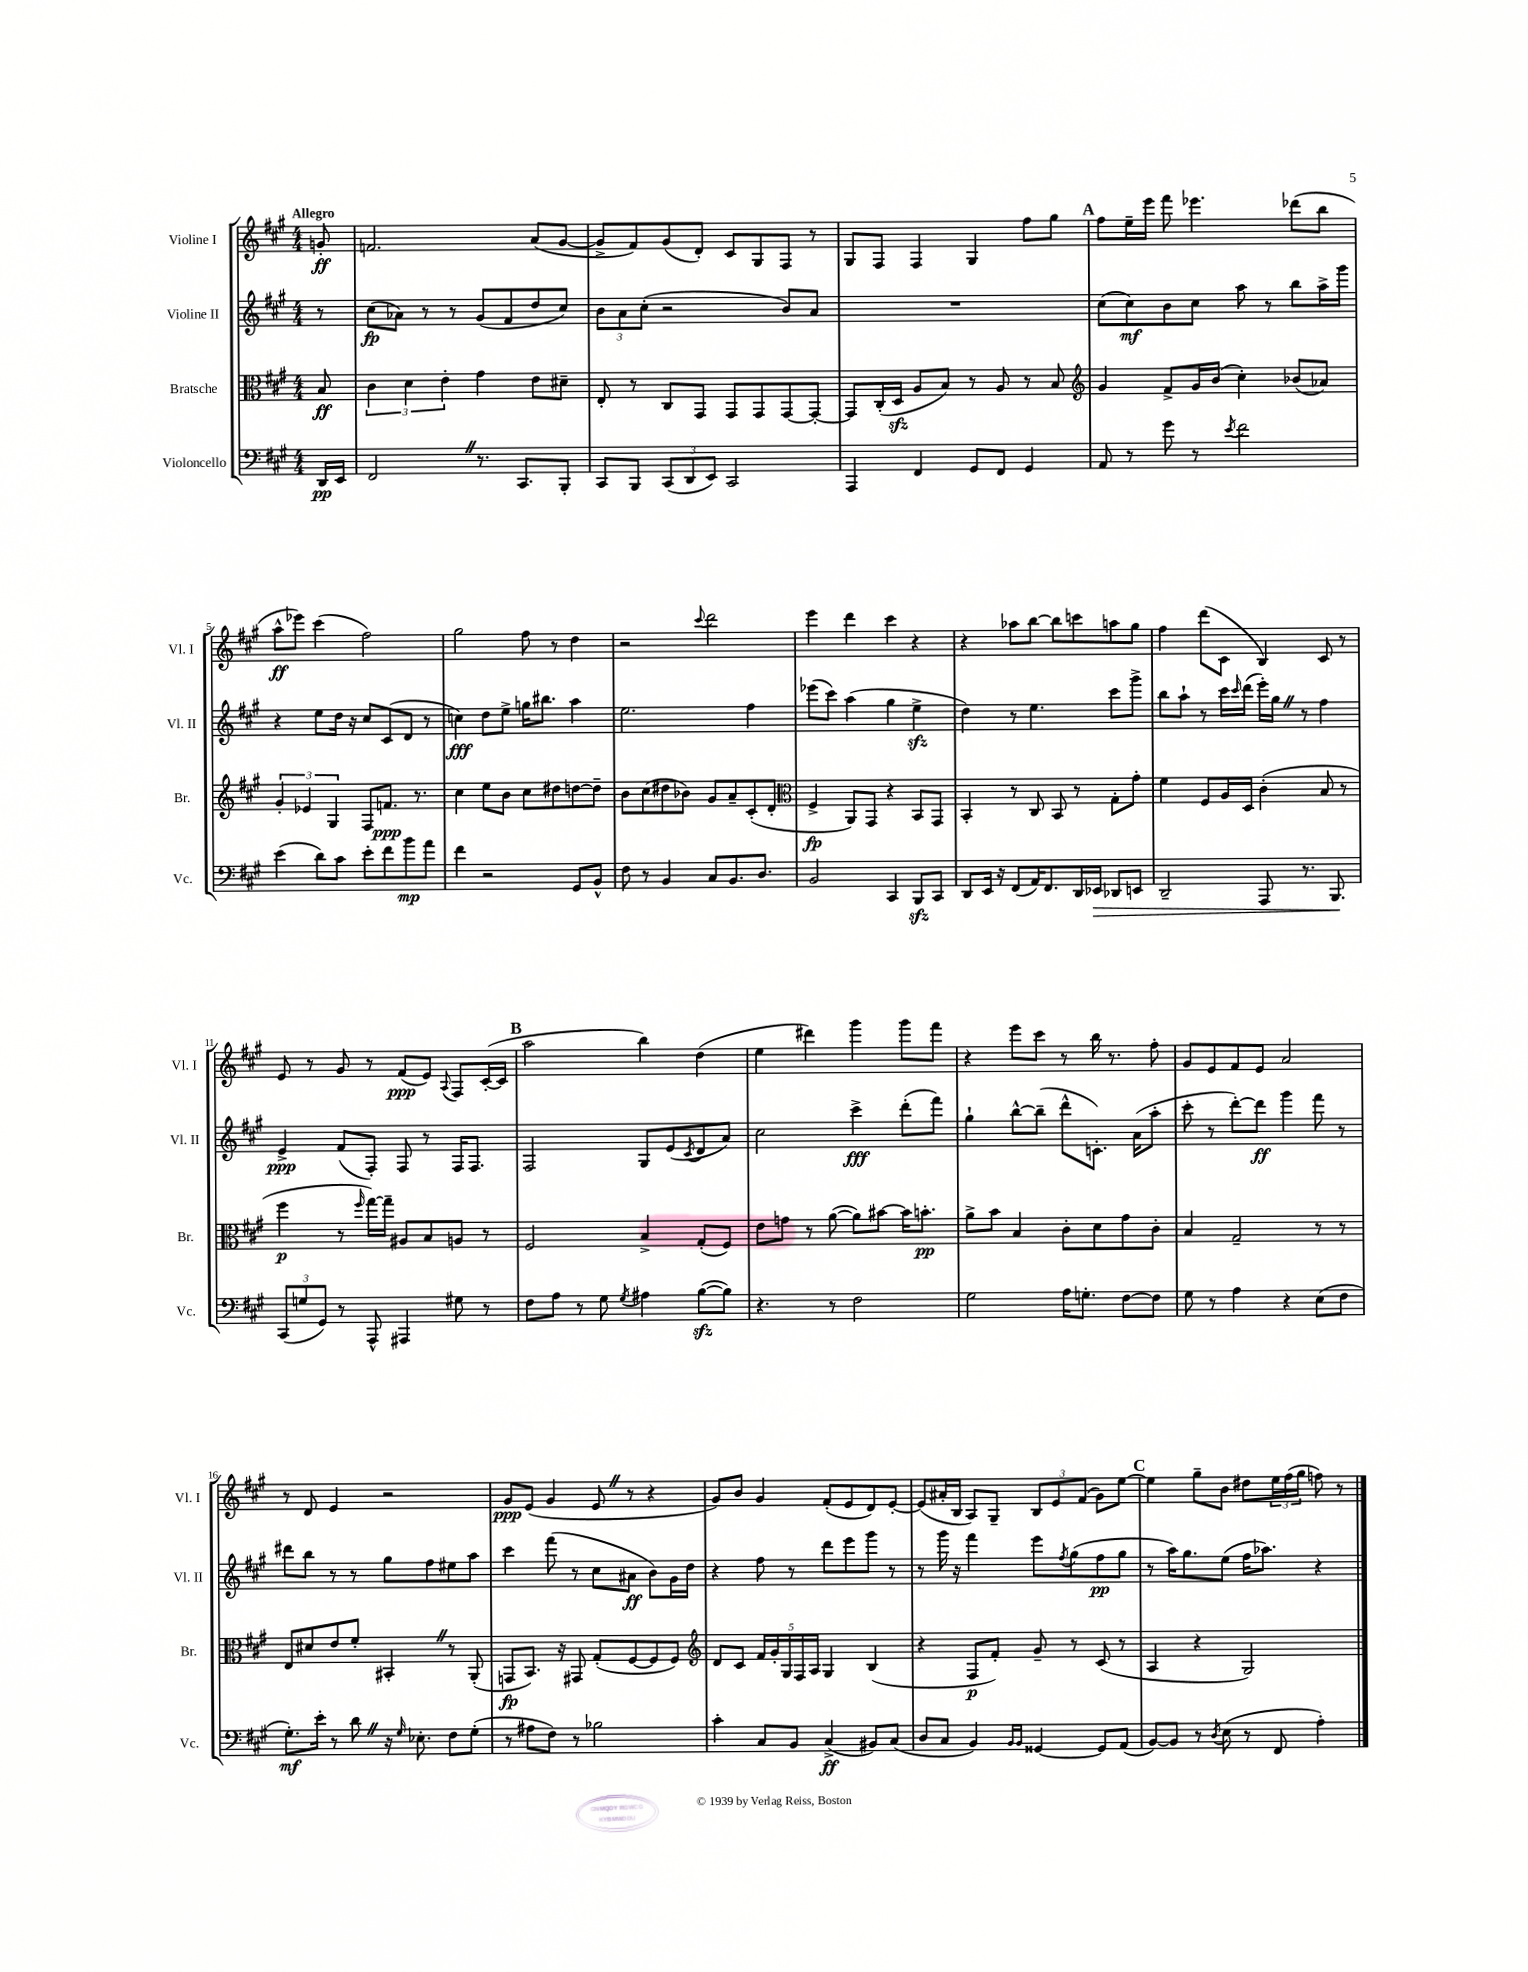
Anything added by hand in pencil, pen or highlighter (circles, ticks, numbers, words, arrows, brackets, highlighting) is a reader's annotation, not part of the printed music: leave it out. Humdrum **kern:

**kern	**kern	**kern	**kern
*staff4	*staff3	*staff2	*staff1
*clefF4	*clefC3	*clefG2	*clefG2
*k[f#c#g#]	*k[f#c#g#]	*k[f#c#g#]	*k[f#c#g#]
*M4/4	*M4/4	*M4/4	*M4/4
16DD/LL	8B/	8r	8g'/
16EE/JJ	.	.	.
=	=	=	=
2FF#/	6c#\	(8cc#\L	2.f/
.	.	8a-\J)	.
.	6d\	.	.
.	.	8r	.
.	6e'\	.	.
.	.	8r	.
8.r	4g#\	(8g#/L	.
.	.	8f#/	.
8.CC#/L	.	.	.
.	8e\L	8dd/	(8a/L
8BBB'/J	8d#~\J	8cc#/J)	[8g#/J
=	=	=	=
8CC#/L	8E'/	12b\L	8g#^/]L
.	.	12a\	.
8BBB/J	8r	.	8f#/)
.	.	(12cc#'\J	.
(12CC#/L	8C#/L	2r	(8g#/
12DD/	.	.	.
.	8GG#/J	.	8d'/J)
12EE/J)	.	.	.
2CC#/	8GG#/L	.	8c#/L
.	8GG#/	.	8G#/
.	[8GG#/	8b/L)	8F#/J
.	8GG#'/_J	8a/J	8r
=	=	=	=
4AAA/	8GG#/]L	1r	8G#/L
.	(16C#'/L	.	8F#/J
.	16D/JJ	.	.
4FF#/	8A/L	.	4F#/
.	8B/J)	.	.
8GG#/L	8r	.	4G#/
8FF#/J	8A/	.	.
4GG#/	8r	.	8ff#\L
.	8B/	.	8gg#\J
=	=	=	=
*	*clefG2	*	*
8AA/	4g#/	(8cc#\L	8ff#\L
8r	.	8cc#\)	16ee~\L
.	.	.	16eee\JJ
8g#\	8f#^/L	8b\	8fff#\
8r	16g#/L	8cc#\J	4.eee-\
.	(16b/JJ	.	.
8qe/	.	.	.
2f#\	4cc#'\)	8aa\	.
.	.	8r	.
.	(8b-/L	8bb\L	(8ddd-\L
.	8a-/J)	16aa^\L	8bb\J
.	.	16ggg#\JJ	.
=	=	=	=
(4e\	6g#'/	4r	8aa^^\L
.	.	.	8eee-\J)
.	6e-/	.	.
8d\L)	.	8ee\L	(4ccc#\
.	6G#/	.	.
8c#\J	.	16dd\Jk	.
.	.	16r	.
8e'\L	8F#/L	8cc#/L	2ff#\)
8f#\	8.f/J	(8c#/	.
8b\	.	8d/J	.
.	8.r	.	.
8a\J	.	8r	.
=	=	=	=
4f#\	4cc#\	4cc\)	2gg#\
2r	8ee\L	8dd\L	.
.	8b\J	8ee^\J	.
.	8cc#\L	16gg\LK	8ff#\
.	.	8.bb#\J	.
.	8dd#\	.	8r
8GG#/L	[8dd\	4aa\	4dd\
8BB^^/J	8dd~\]J	.	.
=	=	=	=
8F#\	8b\L	2.ee\	2r
8r	(8cc#\	.	.
4BB/	8dd#\	.	.
.	8b-\J)	.	.
.	.	.	8qqccc#/
8C#/L	8g#/L	.	2ddd\
8.BB/	8a~/	.	.
.	(8c#'/	4ff#\	.
8.D/J	.	.	.
.	8d'/J	.	.
=	=	=	=
*	*clefC3	*	*
2BB/	4F#^/	(8eee-\L	4eee\
.	.	8ccc#\J)	.
.	8AA/L)	(4aa\	4ddd\
.	8GG#/J	.	.
4CC#/	4r	4gg#\	4ccc#\
8BBB/L	8BB/L	4ee^\	4r
8CC#/J	8GG#/J	.	.
=	=	=	=
8DD/L	4BB'/	4dd\)	4r
16EE/Jk	.	.	.
16r	.	.	.
(8FF#/L	8r	8r	8aa-\L
16AA/K)	8C#/	4.ee\	[8bb\J
8.FF#/	.	.	.
.	8BB/	.	8bb\]L
16DD/L	8r	.	8ccc\
16EE-/JJ	.	.	.
8DD-/L	8G#'\L	8ccc#\L	8aa\
8EE/J	8g#'\J	8ggg#^\J	8gg#\J
=	=	=	=
2DD~/	4f#\	8bb\L	4ff#\
.	.	8aa`\J	.
.	8F#/L	8r	(8ddd\L
.	16A/L	16ccc#\LL	8c#\J
.	.	16qqccc#/	.
.	16D/JJ	(16ddd\JJ	.
8AAA/	(4c#'\	16eee'\LL)	4B/)
.	.	16gg#\JJ	.
8.r	.	8r	.
.	8B/	4ff#\	8c#/
8.BBB/	.	.	.
.	8r	.	8r
=	=	=	=
(12CC#/L	4ff#\	4e^/	8e/
12G/	.	.	.
.	.	.	8r
12GG#/J)	.	.	.
8r	8r	(8f#/L	8g#/
.	16qqff#/	.	.
8AAA^^/	[16gg#\LL)	8F#'/J)	8r
.	16gg#~\]JJ	.	.
4AAA#/	8A#/L	8F#/	(8f#/L
.	8B/	8r	8e/J)
.	.	.	8qqA/
8G#\	8A/J	16F#/LK	8F#/L
.	.	8.F#/J	.
8r	8r	.	([16c#'/L
.	.	.	16c#/]JJ
=	=	=	=
8F#\L	2F#/	2F#/	2aa\
8A\J	.	.	.
8r	.	.	.
8G#\	.	.	.
8qG#/	.	.	.
4A#\	4B^/	8G#/L	4bb\)
.	.	(8e/	.
.	.	8qc#/	.
([8B\L	(8G#'/L	8d/	(4dd\
8B\]J)	8F#/J)	8a/J)	.
=	=	=	=
4.r	8e\L	2cc#\	4ee\
.	8g\J	.	.
.	8r	.	4ddd#\)
8r	([8a\	.	.
2F#\	8a\]L)	4ccc#^\	4ggg#\
.	[8b#\J	.	.
.	16b#\]LK	(8ddd'\L	8ggg#\L
.	8.b'\J	.	.
.	.	8fff#\J)	8fff#\J
=	=	=	=
2G#\	8a^\L	4gg#`\	4r
.	8b\J	.	.
.	4B/	[8bb^^\L	8eee\L
.	.	(8bb~\]J	8ccc#\J
16A\LK	8c#'\L	8ddd^^\L	8r
8.G'\J	.	.	.
.	8d\	8.c'\J)	16bb\
.	.	.	8.r
[8F#\L	8g#\	.	.
.	.	(16a\LK	.
8F#\]J	8c#'\J	8aa'\J	8ff#'\
=	=	=	=
8G#\	4B/	8ccc#'\	8g#/L
8r	.	8r	8e/
4A\	2G#~/	[8ddd'\L)	8f#/
.	.	8ddd\]J	8e/J
4r	.	4ggg#\	2a/
(8E\L	8r	8fff#\	.
8F#\J	8r	8r	.
=	=	=	=
8.G#'\L)	8E/L	8ddd#\L	8r
.	8d#/	8bb\J	8d/
16e'\Jk	.	.	.
8r	8e/	8r	4e/
8d\	8f#'/J	8r	.
16r	4BB#'/	8gg#\L	2r
16qqG#/	.	.	.
8.E-'\	.	.	.
.	.	8ff#\	.
8F#\L	8r	8ee#\	.
(8G#'\J	(8AA'/	8aa\J	.
=	=	=	=
8r	8GG/L	4ccc#\	8g#/L
8A#\L	8.BB/J)	.	(8e/J
8F#\J)	.	(8fff#\	4g#/
.	16r	.	.
8r	8GG#/	8r	.
2B-\	(8G#'/L	8cc#\L	8e/
.	[8F#/	8a#\J	8r
.	8F#/]	8b\L)	4r
.	8F#/J)	16g#\L	.
.	.	16dd\JJ	.
=	=	=	=
*	*clefG2	*	*
4c#'\	8d/L	4r	8g#/L)
.	8c#/J	.	8b/J
8C#/L	20f#/LL	8ff#\	4g#/
.	20g#'/	.	.
.	20G#/	.	.
8BB/J	.	8r	.
.	20F#/	.	.
.	20A/JJ	.	.
(4C#^/	4G#/	8ddd\L	(8f#'/L
.	.	8eee\	8e/
8BB#/L)	(4B/	8ggg#\J	8d/)
(8C#/J	.	8r	[8e'/J
=	=	=	=
8D/L	4r	8r	(8e/]L
8C#/J	.	16ggg#\	16a#'/L
.	.	16r	16B/JJ
4BB/)	8F#/L	4fff#\	8A/L)
.	8f#'/J)	.	8G#~/J
16qqBB/LL	.	.	.
16qqBB/JJ	.	.	.
[4GG##/	8g#~/	8eee\L	12B/L
.	.	.	12e/
.	.	8qff#/	.
.	8r	(8gg#\	.
.	.	.	(12f#/J
8GG##/]L	(8c#/	8ff#\	8g#\L)
(8AA/J	8r	8gg#\J	[8ee\J
=	=	=	=
[8BB/L)	4A/	8r	4ee\]
8BB/]J	.	16aa\LK)	.
.	.	8.gg#\	.
8r	4r	.	8gg#~\L
8qD/	.	.	.
(8E\	.	(8ee\J	8b\J
8r	2G#/)	16ff#\LK	8dd#\L
.	.	8.aa-\J)	.
8FF#/	.	.	24ee\L
.	.	.	(24ff#\
.	.	.	24gg#\JJ
4A'\)	.	4r	8ff\)
.	.	.	8r
==	==	==	==
*-	*-	*-	*-
